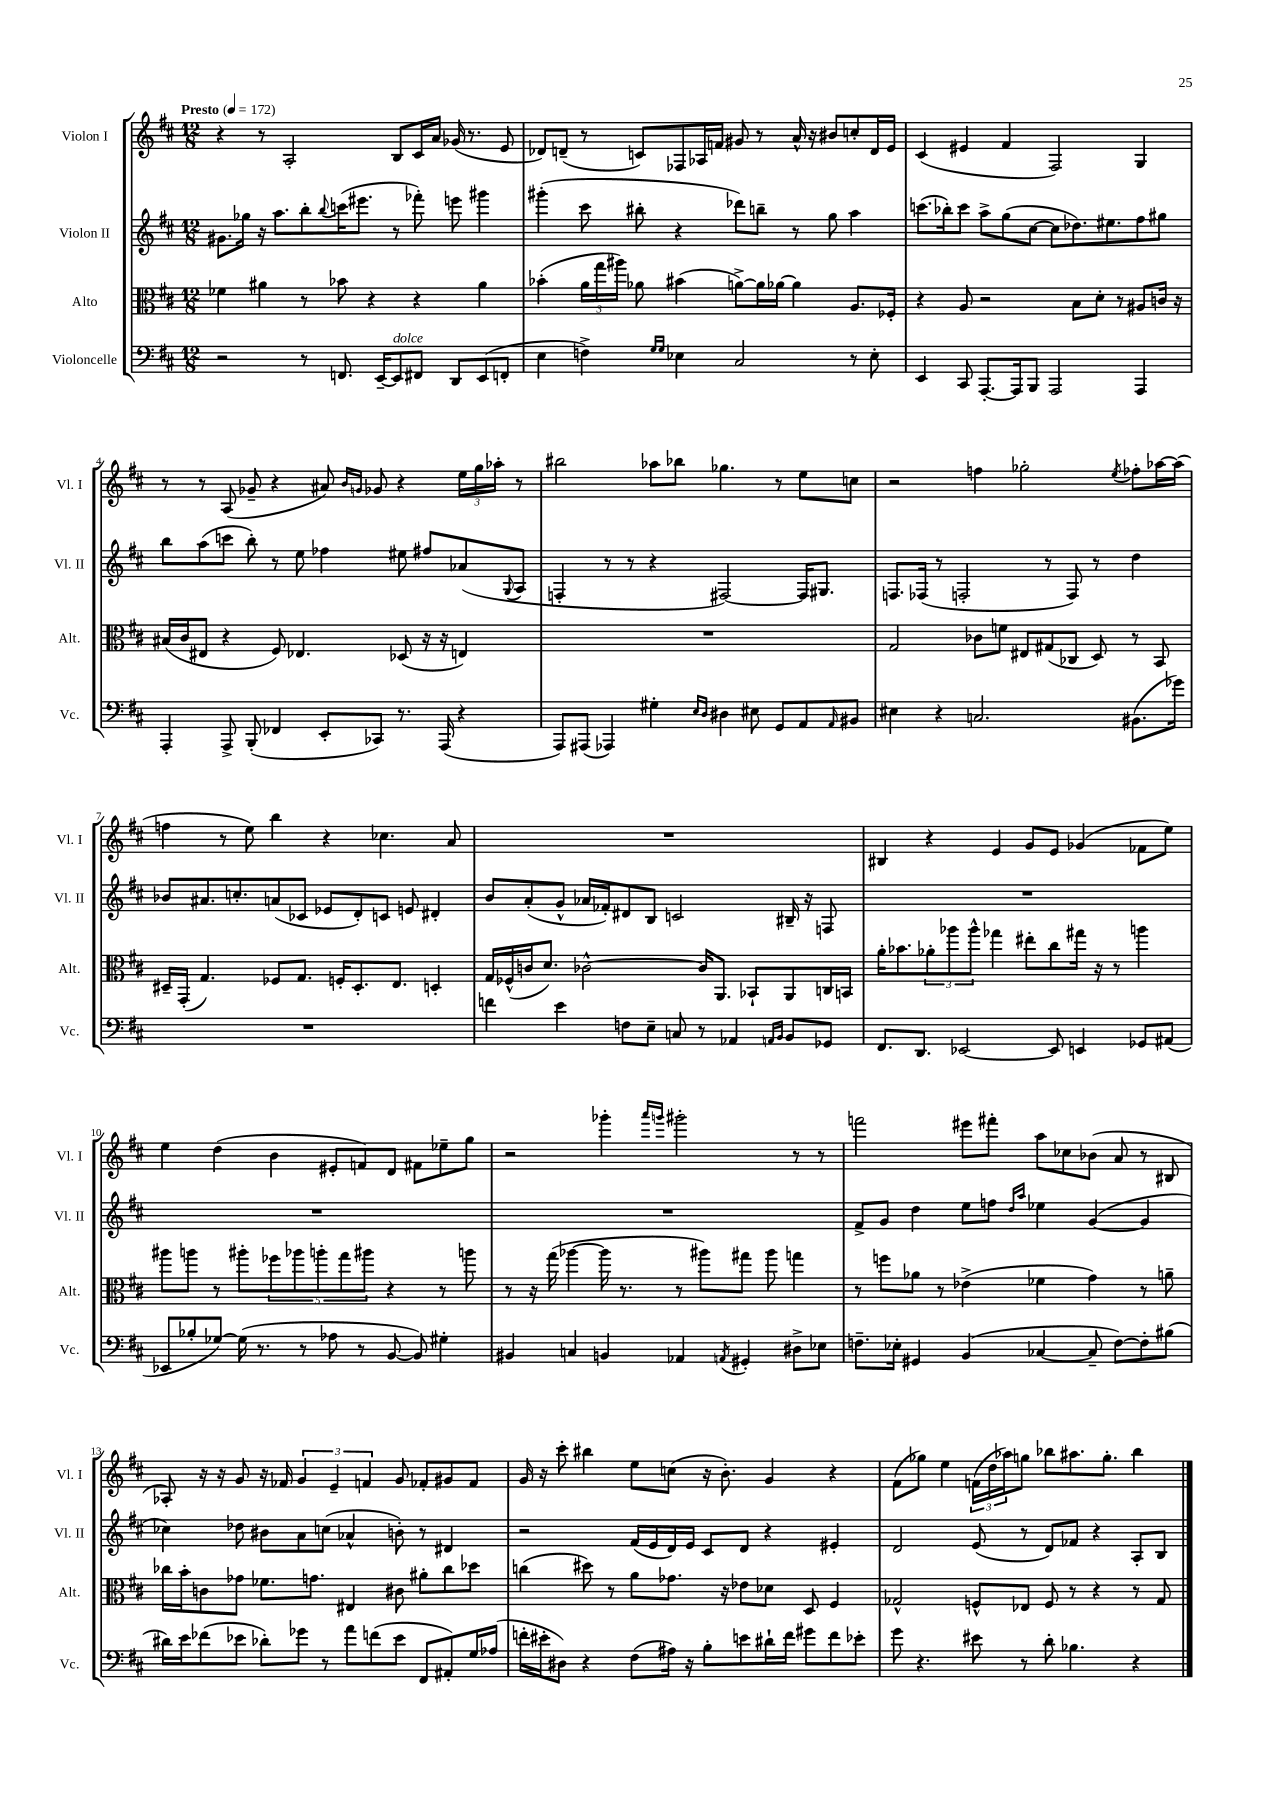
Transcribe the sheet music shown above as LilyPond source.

<<
\new StaffGroup <<
\new Staff = "s0" \with { instrumentName = "Violon I" shortInstrumentName = "Vl. I" } {
    \clef treble \key d \major \numericTimeSignature \time 12/8 \tempo "Presto" 4 = 172
    r4 r8 a2-. b8 cis'16 a'16 ges'16( r8. e'8 |
    des'8) d'8--( r8 c'8) fes8 aes16 f'16 gis'8 r8 a'16-^ r16 bis'8 c''8-. d'16 e'16 |
    cis'4( eis'4 fis'4 fis2) g4 |
    r8 r8 a8( ges'8-- r4 ais'8) \grace { b'16 g'16 } ges'8 r4 \tuplet 3/2 { e''16 g''16 aes''16-. } r8 |
    bis''2 aes''8 bes''8 ges''4. r8 e''8 c''8 |
    r2 f''4 ges''2-. \acciaccatura { e''8 } fes''8-. aes''16~ aes''16( |
    f''4 r8 e''8) b''4 r4 ces''4. a'8 |
    R1. |
    bis4 r4 e'4 g'8 e'8 ges'4( fes'8 e''8) |
    e''4 d''4( b'4 eis'8-. f'8) d'8 fis'8 ees''8-- g''8 |
    r2 ges'''4-. \grace { a'''16 g'''16 } gis'''2-. r8 r8 |
    f'''2 eis'''8 fis'''8-. a''8 ces''8 bes'8( a'8 r8 bis8 |
    aes8-.) r16 r16 g'8 r16 fes'16 \tuplet 3/2 { g'4 e'4-- f'4 } g'8 fes'8-. gis'8 fes'8 |
    g'16 r16 cis'''8-. bis''4 e''8 c''8( r16 b'8.-.) g'4 r4 |
    fis'8( ges''8) e''4 \tuplet 3/2 { f'16( d''16 aes''16) } g''8 bes''8 ais''8. g''8.-. bes''4 \bar "|." |
}
\new Staff = "s1" \with { instrumentName = "Violon II" shortInstrumentName = "Vl. II" } {
    \clef treble \key d \major \numericTimeSignature \time 12/8
    gis'8. ges''16 r16 a''8. b''8-. \appoggiatura { b''8 } c'''16( eis'''8. r8 fes'''8-.) e'''8 gis'''4 |
    gis'''4-.( cis'''8 bis''8-. r4 des'''8) b''8-- r8 g''8 a''4 |
    c'''8.( bes''16-.) c'''8 a''8-> g''8( cis''8~ cis''8 des''8.) eis''8. fis''8 gis''8 |
    b''8 a''8( c'''8 b''8-.) r8 e''8 fes''4 eis''8 fis''8 aes'8( \appoggiatura { g8 } a8 |
    f4-. r8 r8 r4 fis2~) fis16 gis8. |
    f8. fes16( r8 f2-. r8 f8) r8 d''4 |
    bes'8 ais'8. c''8.-. a'8( ces'8 ees'8 d'8-.) c'8 e'8 dis'4-. |
    b'8 a'8-.( g'8-^ aes'16 fes'16-.) dis'8 b8 c'2 bis16-- r16 f8 |
    R1. |
    R1. |
    R1. |
    fis'8-> g'8 d''4 e''8 f''8 \grace { d''16 a''16 } ees''4 g'4~( g'4 |
    ces''4) des''8 bis'8 a'8 c''8( aes'4-^ b'8-.) r8 dis'4 |
    r2 fis'16( e'16 d'16) e'16 cis'8 d'8 r4 eis'4-. |
    d'2 e'8( r8 d'8) fes'8 r4 a8-. b8 \bar "|." |
}
\new Staff = "s2" \with { instrumentName = "Alto" shortInstrumentName = "Alt." } {
    \clef alto \key d \major \numericTimeSignature \time 12/8
    fes'4 ais'4 r8 bes'8 r4 r4 ais'4 |
    bes'4-.( \tuplet 3/2 { a'16 g''16 ais''16) } aes'8 bis'4( a'8~->) a'16 aes'16~ aes'4 a8. fes16-. |
    r4 a8 r2 b8 d'8-. r8 ais8 c'16 r16 |
    bis16( cis'16 eis8 r4 fis8) ees4. des8( r16 r16 e4) |
    R1. |
    g2 ces'8 f'8 eis8 gis8( ces8 d8) r8 b,8 |
    dis16-- g,16-.( g4.) fes8 g8. f16-. dis8.-. e8. d4-. |
    g16 fes16-^( c'16 d'8.) ces'2~-^ ces'16 a,8. bes,8-! a,8 c16 b,16 |
    a'16-. bes'8. \tuplet 3/2 { aes'8-. aes''8 aes''8-^ } ges''4 eis''8-. cis''8 gis''16 r16 r8 a''4 |
    ais''8 a''8 r8 ais''8-. \tuplet 5/4 { fes''8 aes''8 a''8-. g''8 ais''8 } r4 r8 a''8 |
    r8 r16 g''16( aes''4~ aes''16 r8. r8 ais''8) gis''8 ais''8 g''4 |
    r8 f''8 aes'8 r8 ees'4->( fes'4 g'4) r8 a'8-- |
    ces''16 b'16-. c'8 ges'8 fes'8. g'8. eis4 cis'8 ais'8-. ces''8 des''8 |
    c''4( dis''8) r8 a'8 ges'8. r16 ees'8 des'8 d8 fis4 |
    ges2-^ f8-^ ees8 f8 r8 r4 r8 ges8 \bar "|." |
}
\new Staff = "s3" \with { instrumentName = "Violoncelle" shortInstrumentName = "Vc." } {
    \clef bass \key d \major \numericTimeSignature \time 12/8
    r2 r8 f,8. e,16~-- e,8^\markup { \italic "dolce" } fis,8 d,8 e,8( f,8-. |
    e4 f4->) \grace { g16 g16 } ees4 cis2 r8 ees8-. |
    e,4 cis,8 a,,8.~-. a,,16 b,,8 a,,2 a,,4 |
    a,,4-. a,,8-> b,,8-.( fes,4 e,8-. ces,8) r8. a,,16( r4 |
    a,,8) ais,,8( aes,,4) gis4-. \grace { e16 d16 } dis4 eis8 g,8 a,8 \grace { a,16 } bis,8 |
    eis4 r4 c2. bis,8.( ges'16) |
    R1. |
    f'4 e'4 f8 e8-- c8 r8 aes,4 \grace { a,16 b,16 } b,8 ges,8 |
    fis,8. d,8. ees,2~ ees,8 e,4 ges,8 ais,8( |
    ees,8 bes8-. ges8~) ges16( r8. r8 aes8 r8 b,8~ b,8) gis4-. |
    bis,4 c4 b,4 aes,4 \acciaccatura { a,8 } gis,4-. dis8-> ees8 |
    f8.-- ees16-. gis,4 b,4( ces4~ ces8-- f8~) f8-. bis8( |
    dis'16) e'16 fes'8( ees'8 des'8-.) ges'8 r8 a'8 f'8( ees'8 fis,8 ais,8-.) g16 aes16( |
    f'16-. eis'16-. dis8) r4 fis8( ais16) r16 b8-. e'8 dis'16-! f'16 gis'8 f'8 ees'8-. |
    g'8 r4. eis'8 r8 d'8-. bes4. r4 \bar "|." |
}
>>
>>
